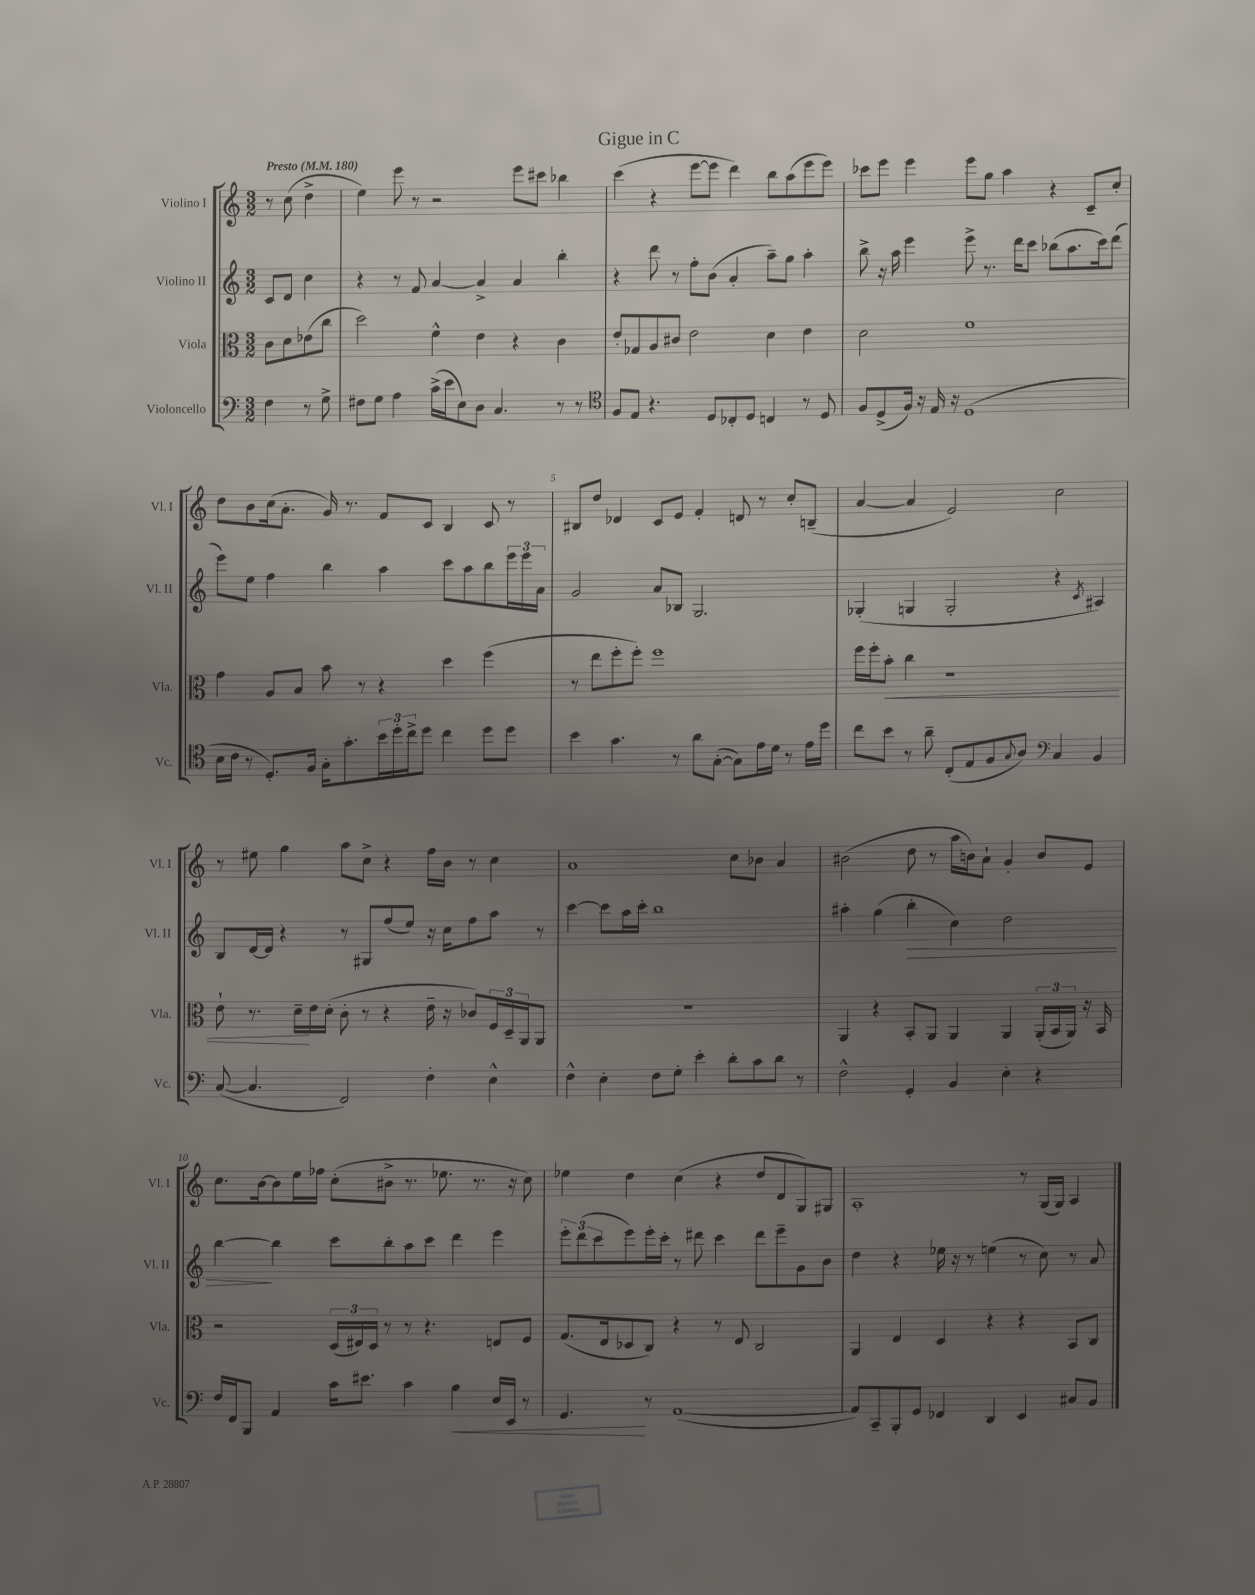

**kern	**kern	**kern	**kern
*staff4	*staff3	*staff2	*staff1
*clefF4	*clefC3	*clefG2	*clefG2
*k[]	*k[]	*k[]	*k[]
*M3/2	*M3/2	*M3/2	*M3/2
*MM180	*MM180	*MM180	*MM180
4F\	8c\L	8c/L	8r
.	8d\	8d/J	(8cc\
8r	(8e-\	4cc\	4dd^\
8G^\	8cc\J	.	.
=	=	=	=
8F#\L	2dd\)	4r	4ee\)
8G\J	.	.	.
4A\	.	8r	8eee\
.	.	8f/	8r
(16c^\LL	4f^^\	[4a/	2r
16e\J	.	.	.
8E\)	.	.	.
8D\J	4e\	4a^/]	.
4.C/	.	.	.
.	4r	4a/	8eee\L
.	.	.	8ccc#\J
8r	4c\	4bb'\	4bb-\
8r	.	.	.
=	=	=	=
*clefC4	*	*	*
8F/L	8e'/L	4r	(4ccc\
8E/J	8G-/	.	.
4.r	8A/	8ddd\	4r
.	8c#/J	8r	.
.	2e\	8ff'\L	[8eee\L
8D/L	.	(8b\J	8eee\]J
8C-'/	.	4a'/	4ddd\)
8D/J	.	.	.
4C/	4d\	8aa~\L)	8bb\L
.	.	8gg\J	(8aa\
8r	4e\	4aa'\	8eee\
8D/	.	.	8eee\J)
=	=	=	=
8F/L	2d\	8bb^\	8ccc-\L
(8D^/	.	16r	8eee\J
.	.	16aa\	.
16F/Jk)	.	4eee\	4eee\
16r	.	.	.
16E/	.	.	.
16r	.	.	.
(1D	1f	8eee^\	8eee\L
.	.	8.r	8gg\J
.	.	.	4aa\
.	.	16ddd\LK	.
.	.	8ccc\J	.
.	.	(8bb-\L	4r
.	.	8.aa\	.
.	.	.	8c~/L
.	.	16ccc\k)	.
.	.	(8ddd\J	8cc'/J
=	=	=	=
16B\LL	4g\	8eee\L)	8dd\L
16c\JJ	.	.	.
8r	.	8ee\J	8b\
8.D'/L)	8A/L	4ff\	(16cc\k
.	.	.	8.a'\J
.	8B/J	.	.
16F/Jk	.	.	.
16G'\LK	8b\	4bb\	16g/)
8.g'\	.	.	8.r
.	8r	.	.
24b\L	4r	4aa\	8f/L
24dd'\	.	.	.
24cc^\J	.	.	.
8dd\J	.	.	8c/J
4cc\	4dd\	8ccc\L	4B/
.	.	8aa\	.
8dd\L	(4ff\	8bb\	8c/
8dd\J	.	24eee\L	8r
.	.	24eee\	.
.	.	24a\JJ	.
=	=	=	=
4b\	8r	2g/	8B#/L
.	8ee\L	.	8dd/J
4.g\	8ff'\	.	4d-/
.	8ff'\J)	.	.
.	1ff	8a/L	8c/L
8r	.	8B-/J	8e/J
8a\L	.	2.G/	4f'/
([8G'\J	.	.	.
8G\]L)	.	.	8d/
16e\L	.	.	8r
16d\JJ	.	.	.
8r	.	.	8cc'/L
16e\LL	.	.	(8B~/J
16dd\JJ	.	.	.
=	=	=	=
8cc\L	16ff\LL	(4G-'/	[4a/
.	16ff'\J	.	.
8b\J	8b'\J	.	.
8r	4cc\	4G/	4a/]
8a~\	.	.	.
(8C'/L	1r	2G'/	2e/)
8E/	.	.	.
8F/	.	.	.
8qqG/	.	.	.
8A/J)	.	.	.
*clefF4	*	*	*
4C/	.	4r	2cc\
.	.	8qc/	.
4BB/	.	4A#/)	.
=	=	=	=
([8C/	8e`\	8B/L	8r
4.C/]	8.r	[16d/L	8ee#\
.	.	16d/]JJ	.
.	.	4r	4gg\
.	16d~\LL	.	.
.	16e\	.	.
.	(16d'\JJ	.	.
2FF/)	8c'\	8r	8aa\L
.	8r	8G#/L	8cc^\J
.	4r	(8ff/	4r
.	.	8ee/J)	.
4F'\	16e~\	16r	16ff\LL
.	16r	16cc\LK	16b\JJ
.	8c-/L)	8ff\	8r
4E^^\	24F/L	8aa\J	4cc\
.	24D~/	.	.
.	24AA/J	.	.
.	8AA/J	8r	.
=	=	=	=
4F^^\	1.r	[4ccc\	1a
4E'\	.	8ccc\]L	.
.	.	16aa\L	.
.	.	16ccc'\JJ	.
8F\L	.	1bb	.
8G'\J	.	.	.
4e'\	.	.	.
8d'\L	.	.	8cc\L
8c\	.	.	8b-\J
8d\J	.	.	4a/
8r	.	.	.
=	=	=	=
2F^^\	4AA/	4aa#'\	(2b#\
.	4r	(4gg\	.
4GG'/	8BB'/L	4bb'\	8dd\
.	8AA/J	.	8r
4BB/	4AA/	4cc\)	16aa\LL
.	.	.	16b\J)
.	.	.	8a`\J
4E'\	4AA/	2dd\	4g'/
4r	(24AA'/LL	.	8b/L
.	24BB/	.	.
.	24AA/JJ)	.	.
.	16r	.	8e/J
.	16BB/	.	.
=	=	=	=
16F/LL	2r	[4bb\	8.cc\L
16FF/J	.	.	.
8BBB/J	.	.	.
.	.	.	[16b\k
4AA/	.	4bb\]	8b\]
.	.	.	16ee\L
.	.	.	16ff-\JJ
16c\LK	(24D/LL	8ccc\L	(8cc'\L
.	24E#/)	.	.
8.e#\J	.	.	.
.	24D/JJ	.	.
.	8r	8bb'\	8b#^\J
4c\	8r	8aa\	8.r
.	4.r	8ccc\J	.
.	.	.	8.ee-\
4B\	.	4ddd\	.
.	.	.	8.r
16E/LL	8E/L	4eee\	.
16EE/JJ	.	.	16r
8r	8F/J	.	8cc\)
=	=	=	=
4.GG/	(8.G/L	12eee'\L	4ee-\
.	.	(12ddd\	.
.	.	12ccc\	.
.	16E/k	.	.
.	8D-/	8eee\)	4dd\
8r	8C/J)	16eee'\L	.
.	.	16ccc'\JJ	.
([1AA	4r	8r	(4cc\
.	.	8ddd#\	.
.	8r	4ccc\	4r
.	8E/	.	.
.	2C/	8ddd#\L	8dd/L
.	.	8eee~\	8d/
.	.	8g\	8G/)
.	.	8b\J	8G#/J
=	=	=	=
8AA/]L)	4AA/	4dd\	1A'
8CC~/	.	.	.
8BBB'/	4E/	4r	.
8GG/J	.	.	.
4FF-/	4D/	16ee-\	.
.	.	16r	.
.	.	8r	.
4DD/	4r	(4ee\	.
4EE/	4r	8r	8r
.	.	8cc\)	(16G/LL
.	.	.	16G/JJ)
8C#/L	8BB/L	8r	4A/
8BB/J	8C/J	8a/	.
==	==	==	==
*-	*-	*-	*-
